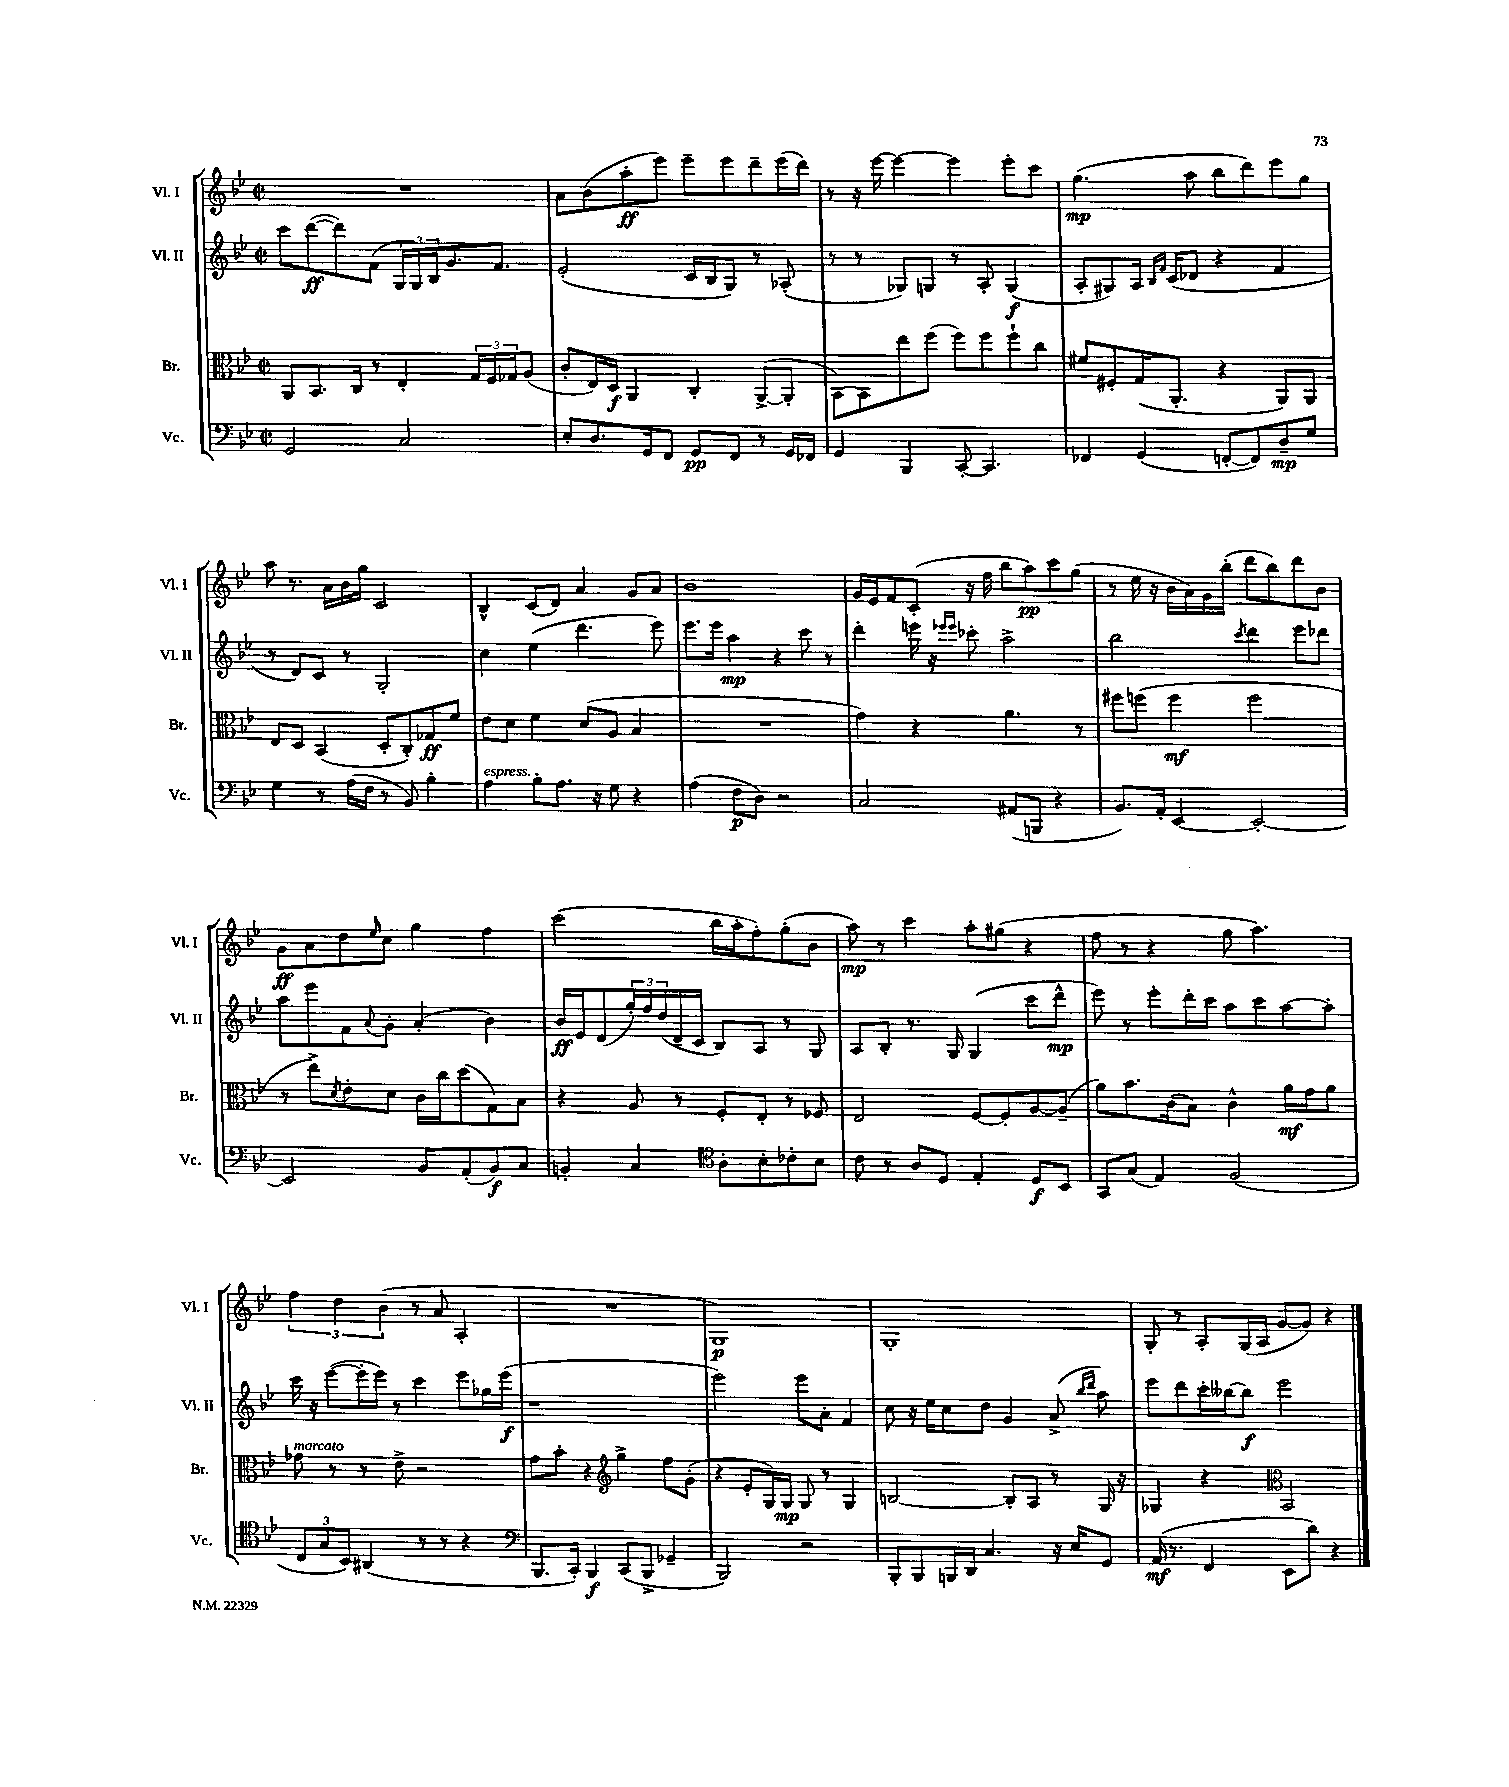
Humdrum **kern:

**kern	**kern	**kern	**kern
*staff4	*staff3	*staff2	*staff1
*clefF4	*clefC3	*clefG2	*clefG2
*k[b-e-]	*k[b-e-]	*k[b-e-]	*k[b-e-]
*M2/2	*M2/2	*M2/2	*M2/2
*met(c|)	*met(c|)	*met(c|)	*met(c|)
2GG	8AA	8ccc	1r
.	8.BB-	([8ddd	.
.	.	8ddd])	.
.	16C	.	.
.	8r	(8f	.
2C	4E-'	24G	.
.	.	24G)	.
.	.	24B-	.
.	.	8.g	.
.	24G	.	.
.	24F	.	.
.	.	8.f	.
.	24G-	.	.
.	(8A	.	.
=	=	=	=
8E-'	8c'	(2e-'	8a
8.D	16E-)	.	(8b-
.	16D	.	.
.	4AA	.	8aa'
16GG	.	.	.
8FF	.	.	8eee-)
8GG	4C'	16c	8eee-~
.	.	16B-	.
8FF	.	8G)	8eee-
8r	([8AA^	8r	8ddd~
16GG	8AA']	(8A-'	(16eee-
16FF-	.	.	16ddd)
=	=	=	=
4GG	[8BB-)	8r	8r
.	8BB-]	8r	16r
.	.	.	[16eee-
4BBB-	8ee-	8G-)	4eee-_
.	(8ff	8G	.
[8CC'	8ff)	8r	4eee-]
4.CC]	8ff	8A'	.
.	8ff`	(4G	8eee-'
.	8cc	.	8ccc
=	=	=	=
4FF-	8f#	8A'	(4.gg
.	8F#'	8G#)	.
(4GG	(16G	16A	.
.	.	16qqB-	.
.	.	16qqf	.
.	8.AA'	(16c	.
.	.	8d-	8aa
[8FF'	4r	4r	8bb-
8FF])	.	.	8ddd)
8D~	8AA)	4f	8eee-
8G	8AA	.	8gg
=	=	=	=
4G	8E-	8r	8aa
.	8D	8d)	8.r
8r	(4BB-	8c	.
.	.	.	16a
(16A	.	8r	16b-
16F	.	.	16gg
8r	8D'	2G'	2c
8BB-)	8C')	.	.
4B-'	8G-	.	.
.	8f	.	.
=	=	=	=
4A	8e-	4cc	4B-^^
.	8d	.	.
8B-'	4f	(4ee-	(8c
8.A	.	.	8d)
.	(8d	4.ddd	4a
16r	.	.	.
8G	8A	.	.
4r	4B-	.	8g
.	.	8eee-)	8a
=	=	=	=
(4A	1r	8.eee-	1b-
.	.	16eee-	.
8F	.	4aa	.
8D)	.	.	.
2r	.	4r	.
.	.	8ccc	.
.	.	8r	.
=	=	=	=
2C	4g)	4ddd'	16g
.	.	.	16e-
.	.	.	8f
.	4r	16eee	(8c'
.	.	16r	.
.	.	16qqeee-	.
.	.	16qqeee-	.
.	.	8ccc-'	16r
.	.	.	16ff
(8AA#	4.a	2aa^	8bb-
8BBB	.	.	8aa)
4r	.	.	8ccc
.	8r	.	(8gg
=	=	=	=
8.BB-)	8ff#	2bb-	8r
.	(8ff	.	16ee-
16AA'	.	.	16r
[4EE-	4ff	.	16b-
.	.	.	16a)
.	.	.	16g
.	.	.	(16bb-'
.	.	8qccc	.
2EE-'_	2ff	4ddd	8ddd
.	.	.	8bb-)
.	.	8eee-	8ddd
.	.	8ddd-	8b-
=	=	=	=
2EE-]	8r	8aa	8g
.	8ee-^)	8eee-	8a
.	8qd	.	.
.	8e-'	8f	8dd
.	.	8qqa	16qqee-
.	8d	8g'	8cc
8BB-	16c	(4a'	4gg
.	16cc	.	.
(8AA'	(8dd	.	.
8BB-)	8G)	4b-)	4ff
8C	8B-	.	.
=	=	=	=
4BB'	4r	16b-	(2ccc
.	.	16e-	.
.	.	(8d	.
4C	8A	24gg')	.
.	.	24ff	.
.	.	(24dd	.
.	8r	16d~	.
.	.	16c	.
*clefC4	*	*	*
8A'	8F'	8B-)	16bb-
.	.	.	16aa'
8B-'	8E-'	8A	8ff')
8c-'	8r	8r	(8gg'
8B-	8F-	8G	8b-
=	=	=	=
8c	2E-	8A	8aa)
8r	.	8B-'	8r
8A	.	8.r	4ccc
8D	.	.	.
.	.	16G	.
4E-'	[8F	(4G	8aa'
.	8F']	.	(8gg#
8D	[8A	8ccc	4r
8BB-	(8A~]	8ddd^^	.
=	=	=	=
8GG	8a)	8eee-)	8ff
(8G	8.b-	8r	8r
4E-)	.	8eee-'	4r
.	(16c	.	.
.	8B-)	16ddd'	.
.	.	16ccc	.
(2F	4c^^	8aa	8gg
.	.	8ccc	4.aa)
.	16a	[8aa	.
.	16g	.	.
.	8a	8aa']	.
=	=	=	=
12C	8g-	16ccc	6ff
.	.	16r	.
12G	.	.	.
.	8r	([8eee-	.
12BB-)	.	.	6dd
(4AA#	8r	16eee-']	.
.	.	16eee-)	.
.	.	.	(6b-
.	8e-^	8r	.
8r	2r	4ccc	8r
8r	.	.	8a
4r	.	8eee-	4A'
.	.	16gg-	.
.	.	(16eee-	.
=	=	=	=
*clefF4	*	*	*
8.BBB-	8g	1r	1r
.	8b-'	.	.
16CC')	.	.	.
4BBB-	4r	.	.
*	*clefG2	*	*
(8CC	4gg^	.	.
8BBB-^	.	.	.
4GG-~	8ff	.	.
.	(8g'	.	.
=	=	=	=
2BBB-)	4r	2eee-)	1G)
.	8e-'	.	.
.	16G)	.	.
.	16G	.	.
2r	8G	8eee-	.
.	8r	8a'	.
.	4G	4f	.
=	=	=	=
8BBB-'	[2B	8cc	1G'
8BBB-	.	16r	.
.	.	16ee-	.
16BBB	.	8cc	.
16DD	.	.	.
4.C	.	8dd	.
.	8B']	4g	.
.	8A	.	.
16r	8r	(8a^	.
16E-	.	.	.
.	.	16qqbb-	.
.	.	16qqddd	.
8GG	16G	8aa)	.
.	16r	.	.
=	=	=	=
(16AA	4G-	8eee-	8G'
8.r	.	.	.
.	.	8ddd	8r
4FF	4r	16ccc'	8A'
.	.	[16bb--	.
.	.	8bb--]	(16G
.	.	.	16A
*	*clefC3	*	*
8EE-	2BB-	2eee-	[8g
8d)	.	.	8g])
4r	.	.	4r
==	==	==	==
*-	*-	*-	*-
